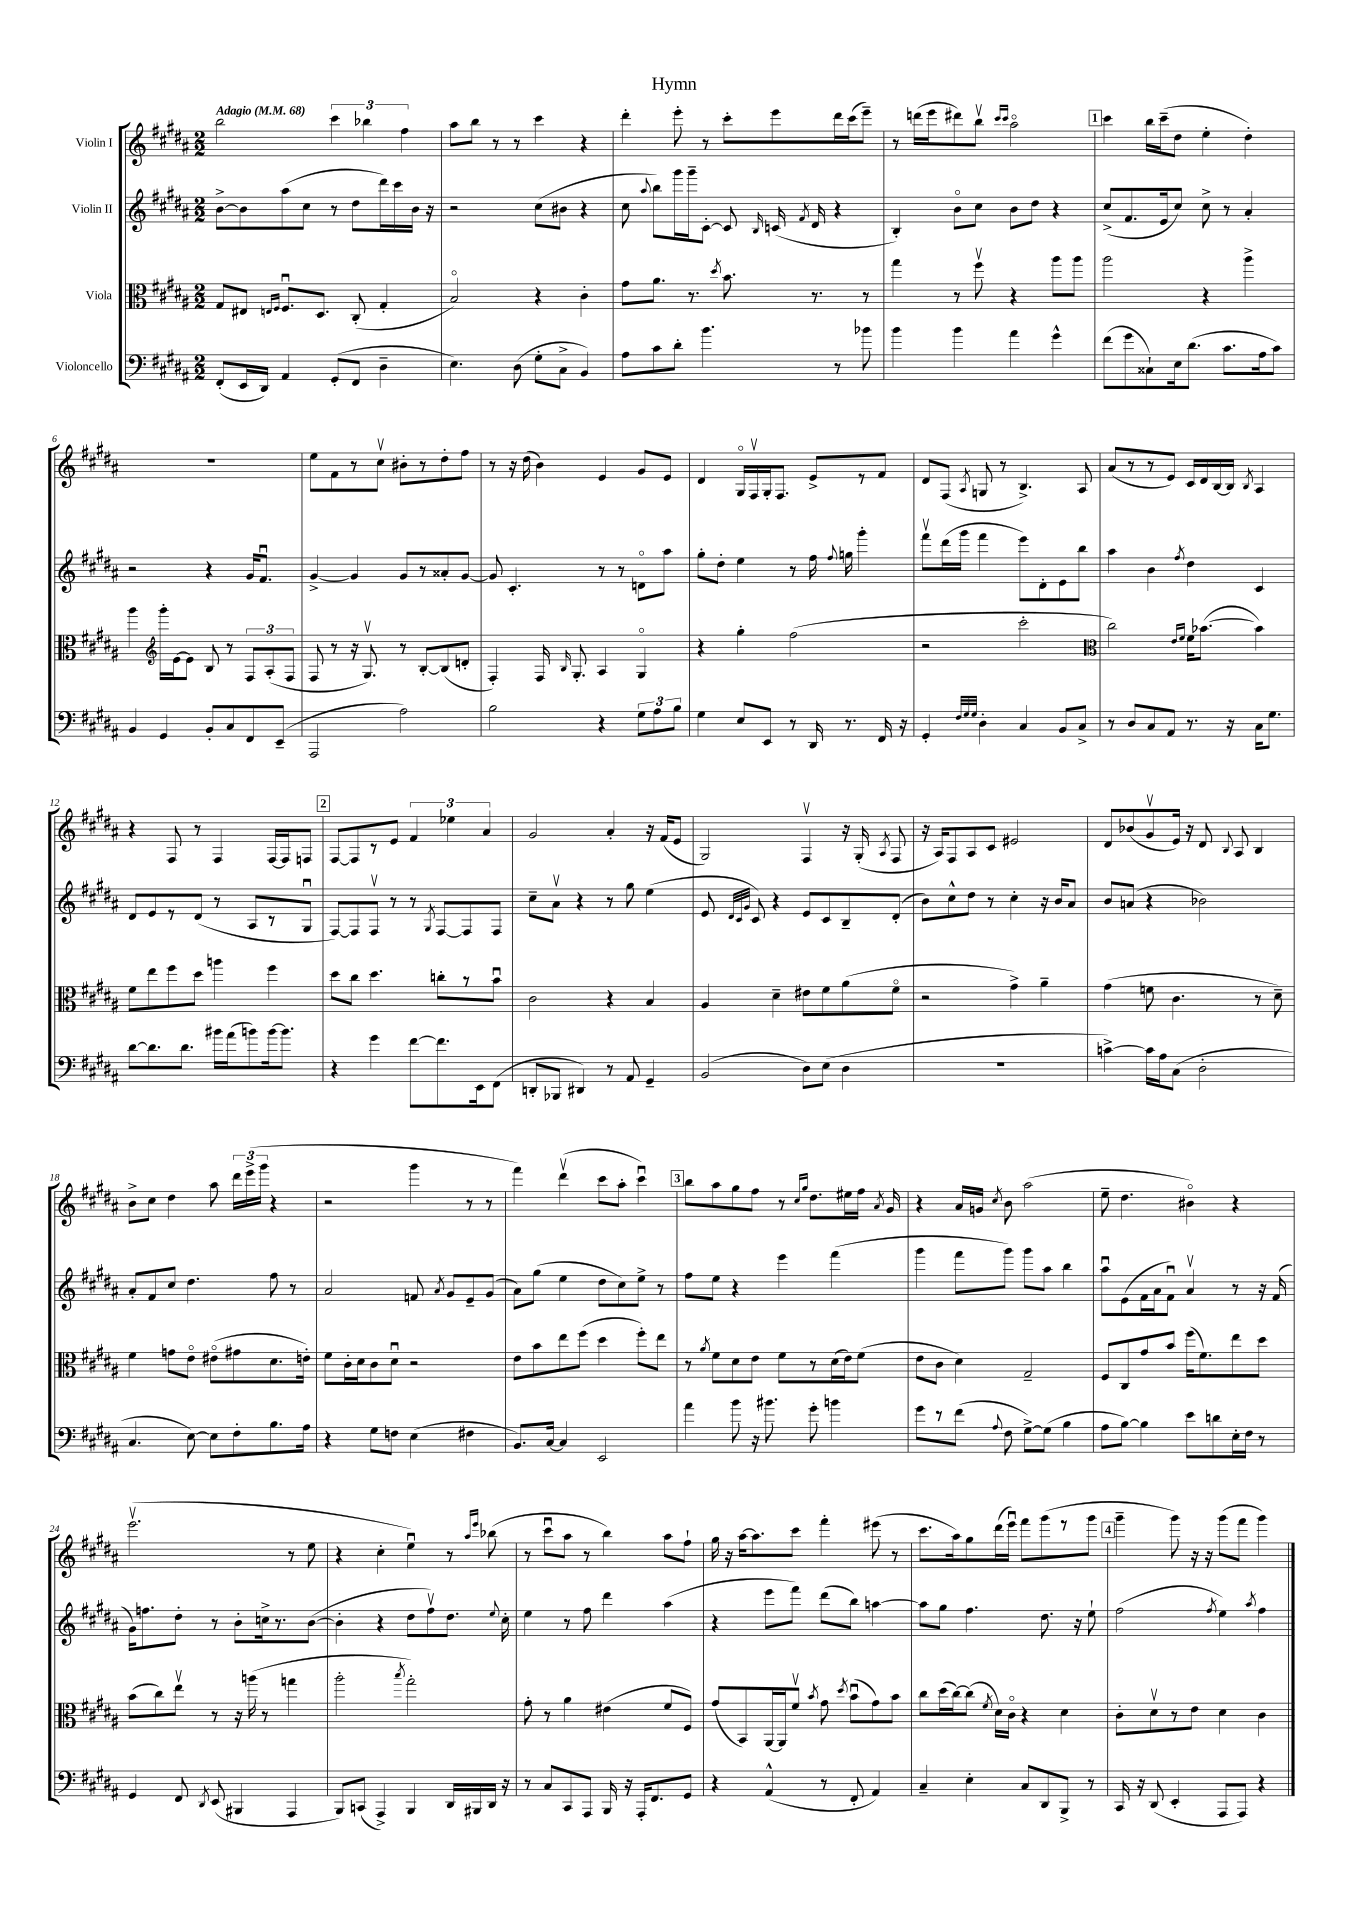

**kern	**kern	**kern	**kern
*staff4	*staff3	*staff2	*staff1
*clefF4	*clefC3	*clefG2	*clefG2
*k[f#c#g#d#a#]	*k[f#c#g#d#a#]	*k[f#c#g#d#a#]	*k[f#c#g#d#a#]
*M2/2	*M2/2	*M2/2	*M2/2
*MM68	*MM68	*MM68	*MM68
(8FF#'	8G#	[8b^	2bb
16EE	8E#	8b]	.
16DD#)	.	.	.
.	16qqE	.	.
.	16qqF#	.	.
4AA#	8.F#u	(8aa#	.
.	.	8cc#	.
.	8.D#	.	.
(8GG#'	.	8r	6ccc#
8FF#	(8C#'	8dd#	.
.	.	.	6bb-
4D#~	4G#'	16ddd#)	.
.	.	16ccc#	.
.	.	.	6ff#
.	.	16b	.
.	.	16r	.
=	=	=	=
4.E)	2Bo)	2r	8aa#
.	.	.	8bb
.	.	.	8r
(8D#	.	.	8r
8G#'	4r	(8cc#	4ccc#
8C#^	.	8b#	.
4BB)	4c#'	4r	4r
=	=	=	=
8A#	8g#	8cc#	4ddd#'
.	.	8qqaa#	.
8c#	8.a#	8bb)	.
8d#'	.	16ggg#	8eee'
.	8.r	16ggg#~	.
4.b	.	[8c#'	8r
.	8qdd#	.	.
.	8.b	8c#]	8ccc#'
.	.	16qqB	.
.	.	(16c	8eee
.	.	8qf#	.
.	8.r	16d#	.
8r	.	4r	16ddd#
.	.	.	(16ccc#
8b-	8r	.	8eee~)
=	=	=	=
4b	4gg#	4B')	8r
.	.	.	(16ddd
.	.	.	16eee
4b	8r	8bo	8ddd#)
.	8ff#v	8cc#	8bbv
.	.	.	16qqccc#
.	.	.	16qqccc#
4a#	4r	8b	2aa#o
.	.	8dd#	.
4g#^^	8aa#	4r	.
.	8aa#	.	.
=	=	=	=
(8f#	2aa#	(8cc#^	4ccc#
8g#	.	8.f#	.
8C##`)	.	.	16bb
.	.	16e	(16ccc#~
16E	.	8cc#)	8dd#
(8.d#	.	.	.
.	4r	8cc#^	4ee'
8.c#	.	8r	.
.	4aa#^	4a#'	4dd#')
16A#	.	.	.
8c#)	.	.	.
=	=	=	=
4BB	4aa#	2r	1r
*	*clefG2	*	*
4GG#	16ggg#'	.	.
.	[16e	.	.
.	8e]	.	.
8BB'	8B	4r	.
8C#	8r	.	.
8FF#	12F#	16g#	.
.	.	8.f#u	.
.	(12A#'	.	.
(8EE~	.	.	.
.	12F#	.	.
=	=	=	=
2AAA#	8F#	[4g#^	8ee
.	8r	.	8f#
.	16r	4g#]	8r
.	8.G#v)	.	.
.	.	.	8cc#v
2A#)	8r	8g#	8b#'
.	[8B'	8r	8r
.	(8B]	8a##'	8dd#'
.	8d'	[8g#	8ff#
=	=	=	=
2B	4F#')	8g#]	8r
.	.	4.c#'	16r
.	.	.	(16dd#
.	16F#	.	4b)
.	16qqB	.	.
.	8.G#'	.	.
4r	4A#	8r	4e
.	.	8r	.
12G#	4G#o	8do	8g#
12A#	.	.	.
.	.	8aa#	8e
12B	.	.	.
=	=	=	=
4G#	4r	8gg#'	4d#
.	.	8dd#'	.
8E	4gg#'	4ee	16G#o
.	.	.	16F#v
8EE	.	.	16G#'
.	.	.	8.F#
8r	(2ff#	8r	.
16DD#	.	16ff#	8e^
.	.	8qqff#	.
8.r	.	16gg	.
.	.	4ggg#'	8r
16FF#	.	.	8f#
16r	.	.	.
=	=	=	=
4GG#'	2r	8fff#v	8d#
.	.	(16ddd#	(8F#
.	.	16ggg#	.
32qqF#	.	.	.
32qqG#	.	.	.
32qqG#	.	.	8qA#
4D#'	.	4fff#	8G
.	.	.	8r
4C#	2ccc#'	8eee)	4.B^)
.	.	8d#'	.
8BB	.	8e	.
8C#^	.	8bb	8A#
=	=	=	=
*	*clefC3	*	*
8r	2cc#)	4aa#	(8a#
8D#	.	.	8r
8C#	.	4b	8r
8AA#	.	.	8e)
.	16qqe	.	.
.	16qqf#	8qff#	.
8.r	16f#	4dd#	16c#
.	([8.b-	.	16d#
.	.	.	[16B
16r	.	.	16B]
.	.	.	8qB
16C#	4b-])	4c#	4A#
8.G#	.	.	.
=	=	=	=
[8d#	8f#	8d#	4r
8.d#]	8ee	8e	.
.	8ff#	8r	8F#
8.d#	.	.	.
.	8dd#	(8d#	8r
16b#	4aa	8r	4F#
(16a#	.	.	.
8b)	.	8A#	.
[16b	4ff#	8r	[16F#
8.b]	.	.	16F#]
.	.	8G#u	8F
=	=	=	=
4r	8dd#	[8F#)	[8F#
.	8cc#	8F#]	8F#]
4g#	4.dd#	8F#v	8r
.	.	8r	8e
[8f#	.	8r	6f#
.	.	8qG#	.
8.f#]	8cc'	[8F#	.
.	.	.	6ee-
.	8r	8F#]	.
16EE	.	.	.
.	.	.	6a#
(8FF#	8bu	8F#	.
=	=	=	=
8DD'	2c#	8cc#~	2g#
8BBB-	.	8a#v	.
4DD#)	.	4r	.
8r	4r	8r	4a#'
8AA#	.	8gg#	.
4GG#~	4B	(4ee	16r
.	.	.	(16f#
.	.	.	8e
=	=	=	=
(2BB	4A#	8e	2G#)
.	.	32qqd#	.
.	.	32qqc#	.
.	.	32qqg#	.
.	.	8c#)	.
.	4d#~	4r	.
8D#)	8e#	8e	4F#v
(8E	8f#	8c#	.
4D#	(8a#	8B~	16r
.	.	.	(16G#'
.	.	.	8qA#
.	8f#o	(8d#'	8F#
=	=	=	=
1r	2r	8b)	16r
.	.	.	16A#)
.	.	8cc#^^	8F#
.	.	8dd#	8A#
.	.	8r	8c#
.	4g#^)	4cc#'	2e#
.	4a#~	16r	.
.	.	16b	.
.	.	8a#	.
=	=	=	=
[4c^)	(4g#	8b	8d#
.	.	(8a	(8b-
16c]	8f	4r	8g#v
16A#	.	.	.
(8C#	4.c#	.	16e)
.	.	.	16r
2D#'	.	2b-)	8d#
.	.	.	8qqB
.	.	.	8A#
.	8r	.	4B
.	8d#~)	.	.
=	=	=	=
4.C#	4f#	8a#'	8b^
.	.	8f#	8cc#
.	8g	8cc#	4dd#
[8E)	8eo	4.dd#	.
8E]	(8e#o	.	8aa#
8F#'	8g#	.	24ddd#
.	.	.	(24eee^
.	.	.	24ggg#
8.B	8.d#	8ff#	4r
.	.	8r	.
16A#	16e')	.	.
=	=	=	=
4r	8f#	2a#	2r
.	16c#'	.	.
.	16d#	.	.
8G#	8c#	.	.
8F	8d#u	.	.
(4E	2r	8f	4ggg#
.	.	8qa#	.
.	.	8g#	.
4F#	.	8e~	8r
.	.	(8g#	8r
=	=	=	=
8.BB)	8e	8a#)	4fff#)
.	8b	(8gg#	.
[16C#	.	.	.
4C#]	8ee	4ee	(4ddd#v
.	(8ff#	.	.
2EE	4dd#	8dd#	8ccc#
.	.	8cc#)	8aa#'
.	8ff#')	8ee^	4ccc#u)
.	8ee	8r	.
=	=	=	=
4a#	8r	8ff#	8bb
.	8qa#	.	.
.	8f#	8ee	8aa#
8b	8d#	4r	8gg#
16r	8e	.	8ff#
8.b#	.	.	.
.	8f#	4eee	8r
.	.	.	16qqcc#
.	.	.	16qqgg#
8g#'	8r	.	8.dd#
4b	(16d#	(4fff#	.
.	16e)	.	16ee#
.	(8f#	.	16ff#
.	.	.	8qa#
.	.	.	16g#
=	=	=	=
8g#	8e	4ggg#	4r
8r	8c#	.	.
(8f#	4d#)	8fff#	16a#
.	.	.	16g
8qqA#	.	.	8qcc#
8F#	.	8ggg#)	8b
[8G#^)	2G#~	8ggg#	(2aa#
(8G#]	.	8aa#	.
4B	.	4bb	.
=	=	=	=
8A#	8F#	8aa#u	8ee~
[8B)	8C#	(8e	4.dd#
4B]	8g#	16f#	.
.	.	16a#	.
.	8b	8f#u)	.
8e	(16ff#	4a#v	4b#o)
.	8.f#)	.	.
8d	.	.	.
16E'	8ee	8r	4r
16F#	.	.	.
8r	8dd#	16r	.
.	.	(16f#	.
=	=	=	=
4GG#	(8b	16g#)	(2.eeev
.	.	8.ff	.
.	8cc#)	.	.
8FF#	8eev	8dd#'	.
8qDD#	.	.	.
(8EE	8r	8r	.
4BBB#	16r	8b'	.
.	(16aa	.	.
.	8r	16cc^	.
.	.	8.r	.
4AAA#	4gg	.	8r
.	.	([8b	8ee
=	=	=	=
8BBB)	2aa#'	4b']	4r
(8CC	.	.	.
4AAA#^)	.	4r	4cc#'
.	8qbb	.	.
4BBB	2gg#')	8dd#	4eeu)
.	.	8ff#v)	.
16DD#	.	8.dd#	8r
16BBB#	.	.	.
.	.	.	16qqaa#
.	.	.	16qqeee
16DD#	.	.	(8bb-
.	.	8qqee	.
16r	.	16cc#'	.
=	=	=	=
8r	8g#'	4ee	8r
8C#	8r	.	8ccc#u
8CC#	4a#	8r	8aa#
8AAA#	.	8ff#	8r
16BBB	(4e#	4ddd#	4bb)
16r	.	.	.
16AAA#'	.	.	.
8.FF#	.	.	.
.	8f#	(4aa#	8aa#
8GG#	8F#)	.	8ff#`
=	=	=	=
4r	(8g#	4r	16gg#
.	.	.	16r
.	8BB)	.	[16aa#
.	.	.	8.aa#]
(4AA#^^	[16AA#	8eee	.
.	16AA#]	.	.
.	8f#v	8fff#)	8ccc#
.	8qb	.	.
8r	8g#	(8ddd#	4fff#'
.	8qdd#	.	.
8FF#'	(8bu	8bb)	.
4AA#)	8g#)	[4aa	(8eee#
.	8b	.	8r
=	=	=	=
4C#~	8cc#	8aa]	8.ccc#
.	(16dd#	8gg#	.
.	[16cc#)	.	16aa#)
4E'	(8cc#]	4.ff#	8gg#
.	8qf#	.	.
.	16d#)	.	(16ddd#
.	16c#o	.	16eeeu)
8C#	4r	.	8fff#
8DD#	.	8.dd#	(8ggg#
8BBB^	4d#	.	8r
.	.	16r	.
8r	.	8ee`	8ggg#
=	=	=	=
16CC#	8c#'	(2ff#	4ggg#~
16r	.	.	.
(8DD#	8d#v	.	.
4EE'	8r	.	8ggg#)
.	8e	.	16r
.	.	.	16r
.	.	8qff#	.
8AAA#	4d#	4ee)	(8ggg#
8AAA#)	.	.	8fff#
.	.	8qaa#	.
4r	4c#	4ff#	4ggg#)
==	==	==	==
*-	*-	*-	*-
